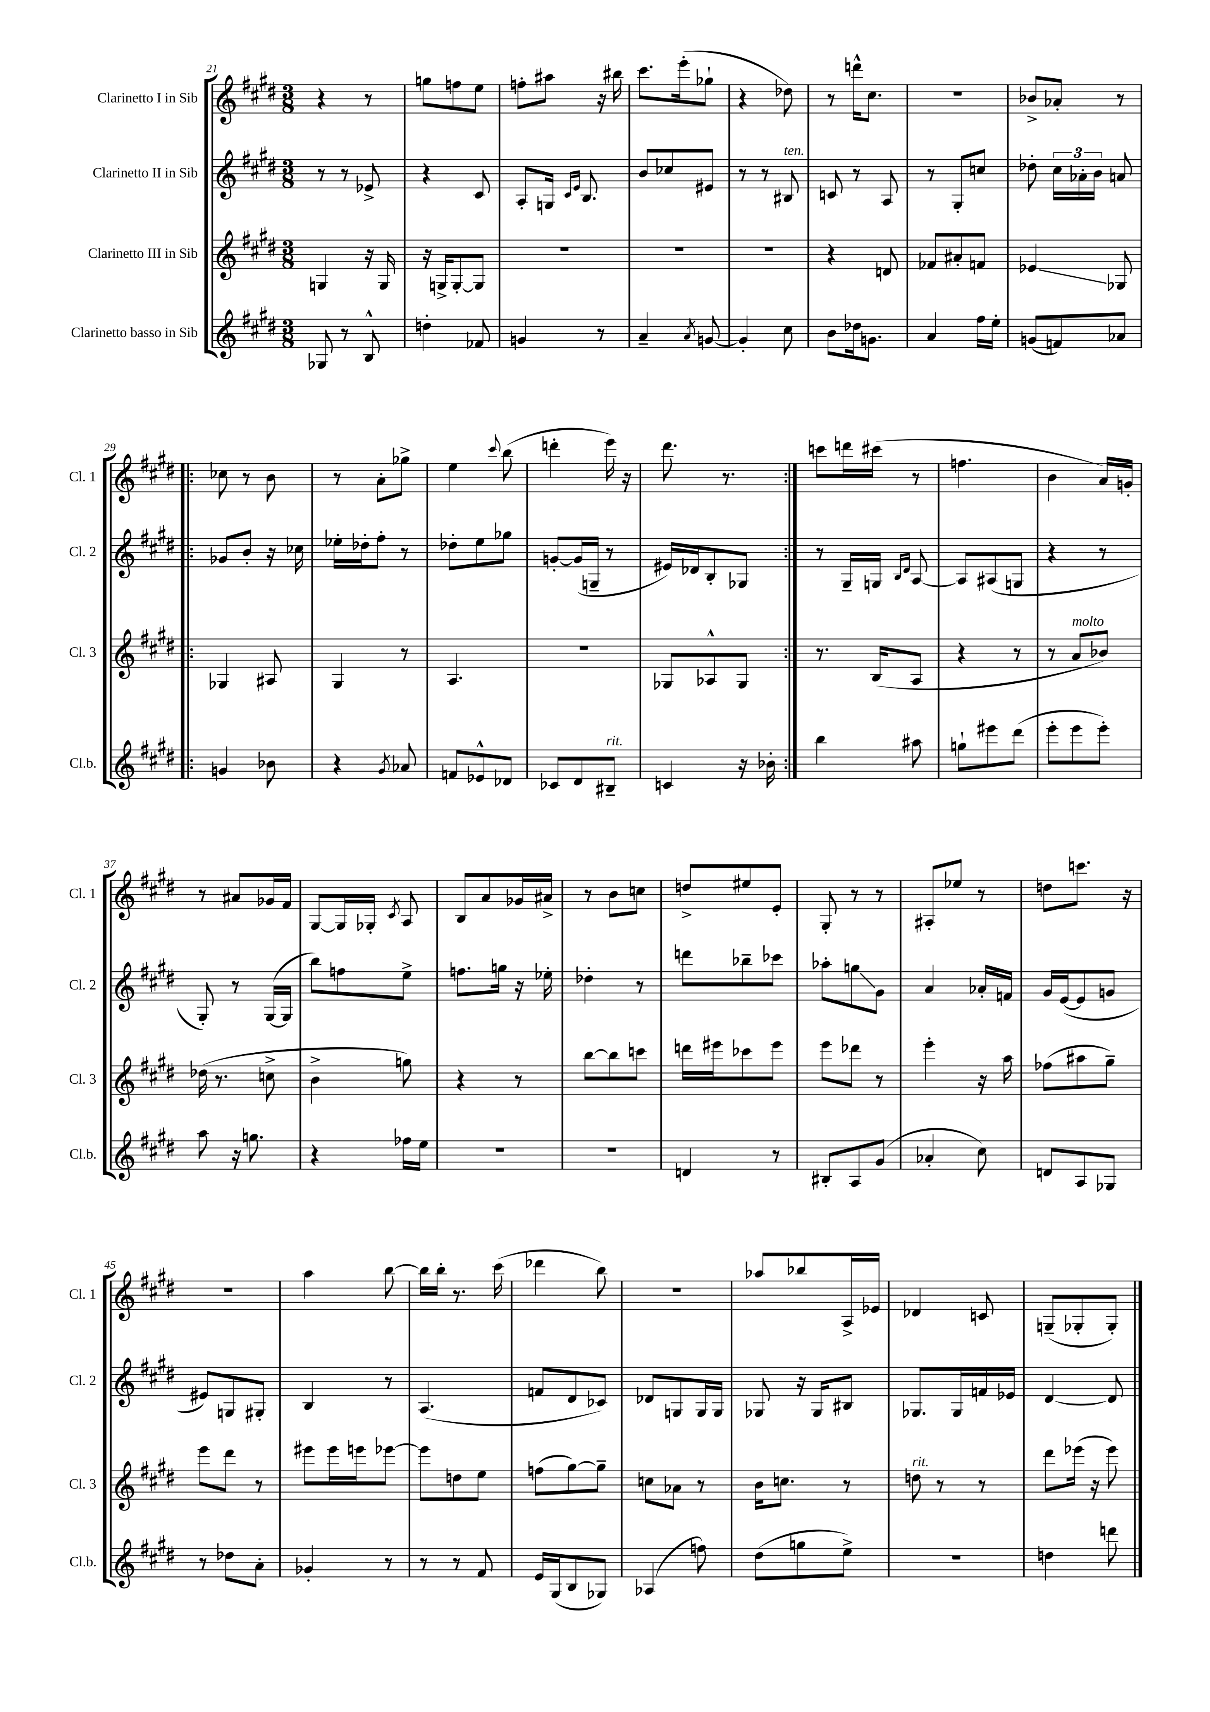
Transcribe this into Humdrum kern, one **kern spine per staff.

**kern	**kern	**kern	**kern
*staff4	*staff3	*staff2	*staff1
*clefG2	*clefG2	*clefG2	*clefG2
*k[f#c#g#d#]	*k[f#c#g#d#]	*k[f#c#g#d#]	*k[f#c#g#d#]
*M3/8	*M3/8	*M3/8	*M3/8
8G-/	4G/	8r	4r
8r	.	8r	.
8B^^/	16r	8e-^/	8r
.	16G/	.	.
=	=	=	=
4dd'\	16r	4r	8gg\L
.	16G^/LK	.	.
.	[8G'/	.	8ff\
8f-/	8G/]J	8c#/	8ee\J
=	=	=	=
4g/	4.r	8A'/L	8ff'\L
.	.	16G/Jk	8aa#\J
.	.	16qqc#/LL	.
.	.	16qqe/JJ	.
.	.	8.B/	.
8r	.	.	16r
.	.	.	16bb#\
=	=	=	=
4a~/	4.r	8b/L	8.ccc#\L
.	.	8cc-/	.
.	.	.	(16eee'\k
8qa/	.	.	.
[8g/	.	8e#/J	8gg-`\J
=	=	=	=
4g'/]	4.r	8r	4r
.	.	8r	.
8cc#\	.	8B#/	8dd-\)
=	=	=	=
8b\L	4r	8c/	8r
16dd-\k	.	8r	16ddd^^\LK
8.g\J	.	.	8.cc#\J
.	8d/	8A/	.
=	=	=	=
4a/	8f-/L	8r	4.r
.	8a#'/	8G#'/L	.
16ff#\LL	8f/J	8cc/J	.
16ee'\JJ	.	.	.
=	=	=	=
(8g/L	4e-/	8dd-'\	8b-^/L
8f/)	.	24cc#\LL	8a-'/J
.	.	24a-'\	.
.	.	24b\JJ	.
8a-/J	8G-/	8a/	8r
=!|:	=!|:	=!|:	=!|:
4g/	4G-/	8g-/L	8cc-\
.	.	8b'/J	8r
8b-\	8A#/	16r	8b\
.	.	16cc-\	.
=	=	=	=
4r	4G#/	16ee-'\LL	8r
.	.	16dd-'\J	.
.	.	8ff#'\J	8a'\L
8qg#/	.	.	.
8a-/	8r	8r	8gg-^\J
=	=	=	=
8f/L	4.A/	8dd-'\L	4ee\
8e-^^/	.	8ee\	.
.	.	.	8qqccc#/
8d-/J	.	8gg-\J	(8bb\
=	=	=	=
8c-/L	4.r	[8g'/L	4ddd'\
8d#/	.	(16g/]L	.
.	.	16G~/JJ	.
8B#~/J	.	8r	16eee\)
.	.	.	16r
=	=	=	=
4c/	8G-/L	16e#/LL)	8.ddd#\
.	.	16d-/J	.
.	8A-^^/	8B'/	.
.	.	.	8.r
16r	8G-/J	8G-/J	.
16b-'\	.	.	.
=:|!	=:|!	=:|!	=:|!
4bb\	8.r	8r	8ccc\L
.	.	16G#~/LL	16ddd\L
.	(16B/LK	16G/JJ	(16ccc#\JJ
.	.	16qqB/LL	.
.	.	16qqd#/JJ	.
8aa#\	8A/J	[8A/	8r
=	=	=	=
8gg`\L	4r	8A/]L	4.ff\
8eee#\	.	(8A#/	.
(8ddd#\J	8r	8G/J	.
=	=	=	=
8eee'\L	8r	4r	4b\
8eee\	8a/L	.	.
8eee'\J)	8b-/J)	8r	16a/LL)
.	.	.	16g'/JJ
=	=	=	=
8aa\	(16dd-\	8G#'/)	8r
.	8.r	.	.
16r	.	8r	8a#/L
8.gg\	.	.	.
.	8cc^\	([16G#/LL	16g-/L
.	.	16G#/]JJ	16f#/JJ
=	=	=	=
4r	4b^\	8bb\L)	[8G#/L
.	.	8ff\	16G#/]L
.	.	.	16G-'/JJ
.	.	.	8qc#/
16ff-\LL	8gg\)	8ee^\J	8A/
16ee\JJ	.	.	.
=	=	=	=
4.r	4r	8.ff\L	8B/L
.	.	.	8a/
.	.	16gg\Jk	.
.	8r	16r	16g-/L
.	.	16ee-'\	16a#^/JJ
=	=	=	=
4.r	[8bb\L	4dd-'\	8r
.	8bb\]	.	8b\L
.	8ccc\J	8r	8cc\J
=	=	=	=
4d/	16ddd\LL	8ddd\L	8dd^/L
.	16eee#\J	.	.
.	8ccc-\	8bb-~\	8ee#/
8r	8eee#\J	8ccc-\J	8e'/J
=	=	=	=
8B#'/L	8eee\L	8aa-'\L	8G#'/
8A/	8ddd-\J	8gg\	8r
(8g#/J	8r	8g#\J	8r
=	=	=	=
4a-'/	4eee'\	4a/	8A#'/L
.	.	.	8ee-/J
8cc#\)	16r	16a-'/LL	8r
.	16aa\	16f/JJ	.
=	=	=	=
8d/L	(8ff-\L	16g#/LL	8dd\L
.	.	([16e/J	.
8A/	8aa#\	8e/]	8.ccc\J
8G-/J	8gg#~\J)	8g/J	.
.	.	.	16r
=	=	=	=
8r	8eee\L	8e#/L)	4.r
8dd-\L	8ddd#\J	8G/	.
8a'\J	8r	8G#'/J	.
=	=	=	=
4g-'/	8eee#\L	4B/	4aa\
.	16eee#\L	.	.
.	16eee\J	.	.
8r	[8eee-\J	8r	[8bb\
=	=	=	=
8r	8eee-\]L	(4.A/	16bb\]LL
.	.	.	16bb'\JJ
8r	8dd\	.	8.r
8f#/	8ee\J	.	.
.	.	.	(16ccc#\
=	=	=	=
16e/LL	(8ff\L	8f/L	4ddd-\
(16G#/J	.	.	.
8B/	[8gg#\)	8d#/	.
8G-/J)	8gg#~\]J	8c-/J)	8bb\)
=	=	=	=
(4A-/	8cc\L	8d-/L	4.r
.	8a-\J	8G/	.
8ff\)	8r	16G/L	.
.	.	16G/JJ	.
=	=	=	=
(8dd#\L	16b\LK	8G-/	8aa-/L
.	8.cc\J	.	.
8gg\	.	16r	8bb-/
.	.	16G-/LK	.
8ee^\J)	8r	8B#/J	16A^/L
.	.	.	16e-/JJ
=	=	=	=
4.r	8dd\	8.G-/L	4d-/
.	8r	.	.
.	.	16G-/L	.
.	8r	16f/	8c/
.	.	16e-/JJ	.
=	=	=	=
4dd\	8ddd#\L	[4d#/	(8G~/L
.	(16eee-\Jk	.	8G-'/
.	16r	.	.
8ddd\	8eee-\)	8d#/]	8G-'/J)
==	==	==	==
*-	*-	*-	*-
